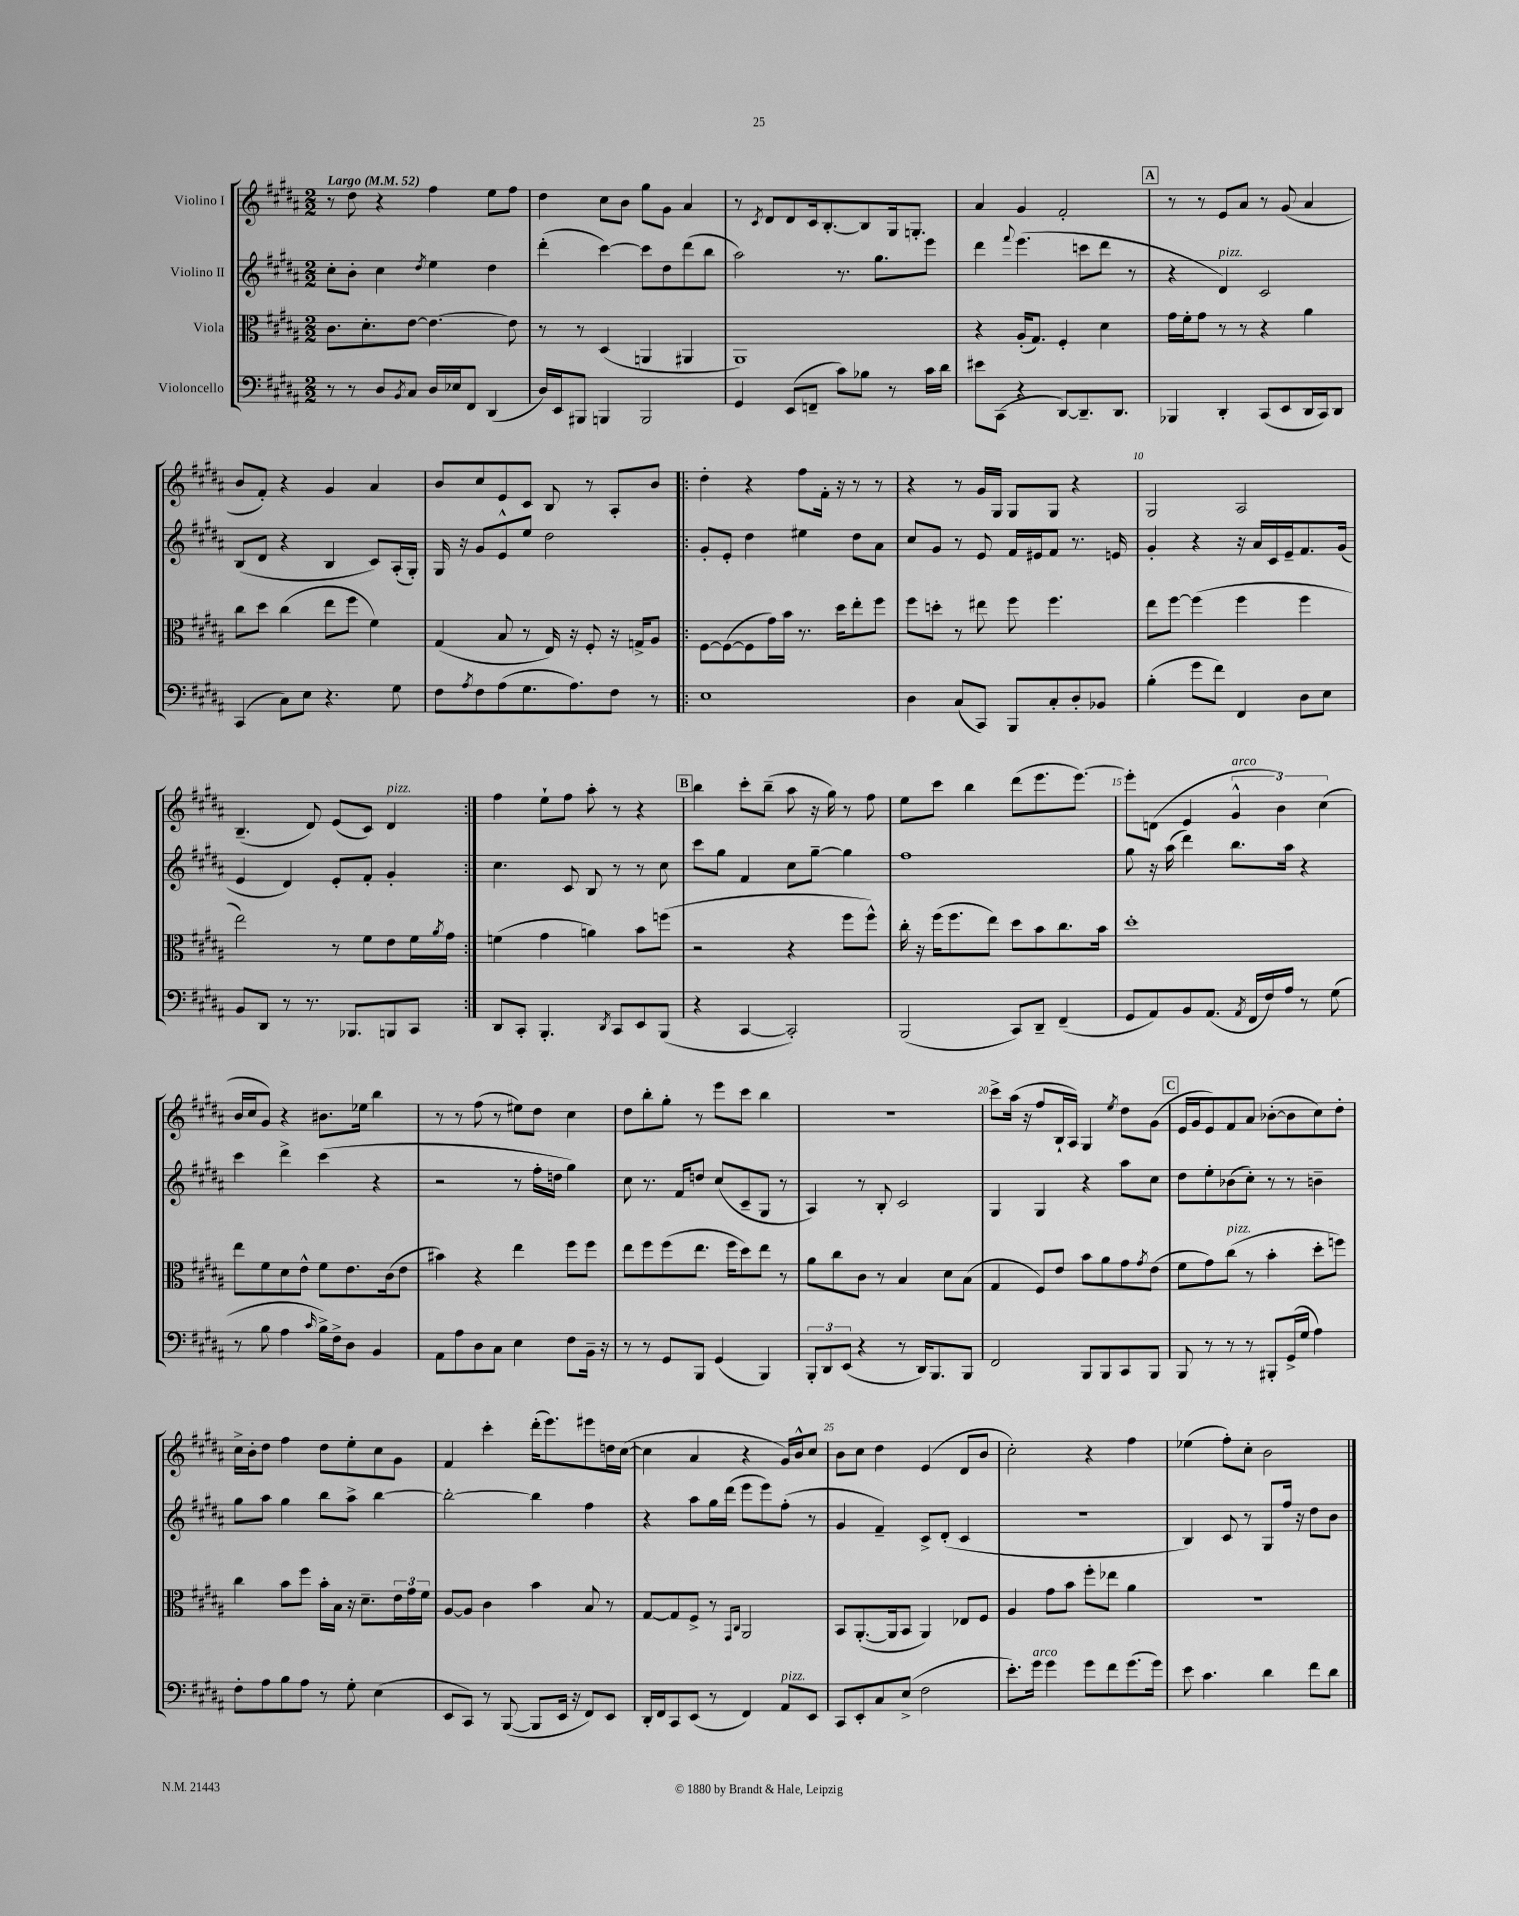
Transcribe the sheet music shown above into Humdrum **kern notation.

**kern	**kern	**kern	**kern
*staff4	*staff3	*staff2	*staff1
*clefF4	*clefC3	*clefG2	*clefG2
*k[f#c#g#d#a#]	*k[f#c#g#d#a#]	*k[f#c#g#d#a#]	*k[f#c#g#d#a#]
*M2/2	*M2/2	*M2/2	*M2/2
*MM52	*MM52	*MM52	*MM52
8r	8.c#	8cc#'	8r
8r	.	8b'	8dd#
.	8.d#'	.	.
8D#	.	4cc#	4r
8qBB	.	.	.
8C#	[8e	.	.
.	.	8qdd#	.
16D#	4.e_	4ee	4ff#
16E-	.	.	.
8FF#	.	.	.
(4DD#	.	4dd#	8ee
.	8e]	.	8ff#
=	=	=	=
16D#)	8r	(4ddd#'	4dd#
16EE	.	.	.
8BBB#	8r	.	.
4BBB	(4D#	[4ccc#)	8cc#
.	.	.	8b
2BBB	4AA	8ccc#]	8gg#
.	.	8dd#	8g#
.	4AA#	(8ddd#	4a#
.	.	8bb	.
=	=	=	=
4GG#	1AA#)	2aa#)	8r
.	.	.	8qc#
.	.	.	8d#
(8EE	.	.	8d#
8FF~	.	.	16c#
.	.	.	[8.B'
8c#)	.	8.r	.
8B-	.	.	8B]
.	.	8.gg#	.
8r	.	.	16G#
.	.	.	8.G'
16c#	.	8eee	.
16d#	.	.	.
=	=	=	=
8e#	4r	4ddd#	4a#
(8CC#	.	.	.
.	.	8qqfff#	.
4r	(16A#'	(4.eee	4g#
.	8.G#)	.	.
[8DD#)	4F#'	.	2f#'
8.DD#~]	.	8ccc	.
.	4d#	8ddd#	.
8.DD#	.	.	.
.	.	8r	.
=	=	=	=
4BBB-	16g#	4r	8r
.	16f#'	.	.
.	8g#	.	8r
4DD#'	8r	4d#)	8e
.	8r	.	8a#
(8CC#	4r	2c#	8r
8EE	.	.	(8g#
16DD#	4a#	.	4a#
16CC#)	.	.	.
8DD#	.	.	.
=	=	=	=
(4CC#	8cc#	(8B	8b
.	8dd#	8d#	8f#')
8C#)	(4cc#	4r	4r
8E	.	.	.
4.r	8ee	4B	4g#
.	8ff#	.	.
.	4f#)	8c#)	4a#
8G#	.	(16A#'	.
.	.	16G#')	.
=	=	=	=
8F#	(4G#	16G#	8b
.	.	16r	.
8qA#	.	.	.
8F#	.	8g#	8cc#
(8A#	8B	8e^^	8e
8.G#	8r	8ee	8c#
.	16E)	2dd#	8B
8.A#)	16r	.	.
.	8F#'	.	8r
8F#	16r	.	8A#'
.	16G^	.	.
8r	8A#	.	8b
=!|:	=!|:	=!|:	=!|:
1E	[8F#	8g#'	4dd#'
.	(8F#_	8e'	.
.	8F#]	4dd#	4r
.	16g#)	.	.
.	16b	.	.
.	8.r	4ee#	8ff#
.	.	.	16f#'
.	16dd#	.	16r
.	8ee'	8dd#	8r
.	8ff#	8a#	8r
=	=	=	=
4D#	8ff#	8cc#	4r
.	8dd'	8g#	.
(8C#	8r	8r	8r
8CC#)	8ee#	8e	16g#
.	.	.	16G#
8BBB	8ff#	16f#	8G#
.	.	16e#	.
8C#'	4.ff#	8f#	8G#
8D#'	.	8.r	4r
8BB-	.	.	.
.	.	16e	.
=	=	=	=
(4B'	8ee	4g#'	2G#
.	[8ff#	.	.
8g#	(4ff#]	4r	.
8f#)	.	.	.
4FF#	4ff#	16r	2A#
.	.	16a#	.
.	.	16c#	.
.	.	16e~	.
8D#	4ff#	8.f#	.
8E	.	.	.
.	.	(16g#	.
=	=	=	=
8BB	2ee)	4e	(4.B~
8DD#	.	.	.
8r	.	4d#)	.
8.r	.	.	8d#)
.	8r	8e'	(8e
8.BBB-	.	.	.
.	8f#	8f#'	8c#)
8BBB	8e	4g#'	4d#
8CC#	16f#	.	.
.	8qa#	.	.
.	16g#	.	.
=:|!	=:|!	=:|!	=:|!
8DD#	(4f	4.cc#	4ff#
8CC#'	.	.	.
4.BBB'	4g#	.	8ee`
.	.	8c#	8ff#
.	4a)	8B	8aa#'
8qDD#	.	.	.
8CC#	.	8r	8r
8EE	8b	8r	4r
(8BBB	(8ff	8cc#	.
=	=	=	=
4r	2r	8ccc#	4bb
.	.	8gg#	.
[4CC#	.	4f#	8ccc#'
.	.	.	(8bb~
2CC#'])	4r	8cc#	8aa#
.	.	[8gg#~	16r
.	.	.	16gg#)
.	8ff#	4gg#]	8r
.	8ff#^^)	.	8ff#
=	=	=	=
(2BBB	16cc#'	1ff#	8ee
.	16r	.	.
.	(16ff#	.	8ccc#
.	8.ff#	.	.
.	.	.	4bb
.	8ee)	.	.
8CC#)	8dd#	.	(8ddd#
8DD#~	8b	.	8.eee
(4FF#~	8.cc#	.	.
.	.	.	[8.eee)
.	16b	.	.
=	=	=	=
8GG#	1dd#'	8gg#	8eee']
8AA#)	.	16r	(8d
.	.	(16aa#	.
8BB	.	4ddd#)	4e
(8.AA#	.	.	.
.	.	8.bb	6g#^^
8qAA#	.	.	.
16FF#	.	.	.
16F#)	.	.	.
.	.	.	6b)
16A#	.	16aa#	.
8r	.	4r	.
.	.	.	(6cc#
(8G#	.	.	.
=	=	=	=
8r	8ee	4ccc#	16b
.	.	.	16cc#
8B	8f#	.	8g#)
4A#	8d#	4ddd#^	4r
.	8e^^	.	.
16qqc#	.	.	.
16B^)	8f#	(4ccc#	8.b#
16F#^	.	.	.
8D#	8.e	.	.
.	.	.	16ee-
4BB	.	4r	4bb
.	(16c#	.	.
.	8e	.	.
=	=	=	=
8AA#	4b#)	2r	8r
8A#	.	.	8r
8D#	4r	.	(8ff#
8C#	.	.	8r
4E	4ee	8r	8ee#)
.	.	16ff#'	8dd#
.	.	16dd	.
8F#	8ff#	4gg#)	4cc#
16BB~	8ff#	.	.
16r	.	.	.
=	=	=	=
8r	8ee	8cc#	8dd#
8r	8ff#	8.r	8bb'
8GG#	(8ff#	.	8gg#'
.	.	16f#	.
8BBB	8.ee	8dd	8r
(4GG#	.	(8cc#	8eee
.	16ff#	.	.
.	8dd#)	8c#~	8ccc#
4BBB)	8ee	8G#	4bb
.	8r	8r	.
=	=	=	=
12BBB'	8a#	4A#)	1r
12DD#	.	.	.
.	8cc#	.	.
(12EE	.	.	.
4r	8c#	8r	.
.	8r	8B'	.
8r	4B	2c#	.
16DD#)	.	.	.
8.BBB	.	.	.
.	8d#	.	.
8BBB	(8B	.	.
=	=	=	=
2FF#	4G#	4G#	8ccc#^
.	.	.	(16aa#
.	.	.	16r
.	8F#)	4G#	8ff#
.	8e	.	16B`
.	.	.	16A#)
8BBB	8b	4r	4G#
8BBB	8a#	.	.
.	.	.	8qee
8CC#	8g#	8aa#	8dd#
.	8qg#	.	.
8BBB	(8e	8cc#	(8g#
=	=	=	=
8BBB	8f#	8dd#	16e
.	.	.	16g#
8r	8g#)	8ee'	8e)
8r	(8cc#	(8b-	8f#
8r	8r	8cc#')	8a#
8BBB#'	4b'	8r	([8b-'
(16GG#^	.	8r	8b-]
16G#	.	.	.
4A#)	8dd#'	4b~	8cc#)
.	8ff)	.	8dd#'
=	=	=	=
8F#'	4cc#	8gg#	16cc#^
.	.	.	16b'
8A#	.	8aa#	8dd#
8B	8b	4gg#	4ff#
8A#	8ff#	.	.
8r	16b'	8bb	8dd#
.	16B	.	.
8G#'	16r	8aa#^	8ee'
.	8.d#~	.	.
(4E	.	[4bb	8cc#
.	24e	.	8g#
.	24g#	.	.
.	24f#	.	.
=	=	=	=
8EE	[8A#	2bb'_	4f#
8CC#)	8A#]	.	.
8r	4c#	.	4ccc#'
([8BBB	.	.	.
8BBB]	4b	4bb]	(16ddd#'
.	.	.	8.eee)
16EE	.	.	.
16r	.	.	.
8FF#)	8B	4ff#	8eee#
8EE	8r	.	16dd
.	.	.	([16cc#
=	=	=	=
16DD#'	[8G#	4r	4cc#]
16FF#	.	.	.
8CC#	8G#]	.	.
(8EE	8F#^	8aa#	4a#
8r	8r	16gg#	.
.	.	(16ddd#	.
.	16qqGG#	.	.
.	16qqC#	.	.
4FF#)	2AA#	8eee	4r
.	.	8eee)	.
8AA#	.	(8ff#'	16g#)
.	.	.	16b^^
8EE	.	8r	8cc#
=	=	=	=
8CC#	8BB	4g#	8b
8EE'	([8.AA#'	.	8cc#
8C#	.	4f#~)	4dd#
.	16AA#]	.	.
(8E^	8BB	.	.
2F#	4AA#)	8c#^	(4e
.	.	(8d#'	.
.	8E-	4c#	8d#
.	8F#	.	8b
=	=	=	=
8.e')	4A#	1r	2cc#')
16g#	.	.	.
4g#	8g#	.	.
.	8b	.	.
8g#	8ff#'	.	4r
8f#	8ee-	.	.
(8.g#	4a#	.	4ff#
16g#)	.	.	.
=	=	=	=
8e	1r	4B)	(4ee-
4.c#	.	.	.
.	.	8c#	8ff#')
.	.	8r	8cc#'
4d#	.	8G#	2b
.	.	16ff#	.
.	.	16r	.
8f#	.	8dd#	.
8d#	.	8b	.
==	==	==	==
*-	*-	*-	*-
